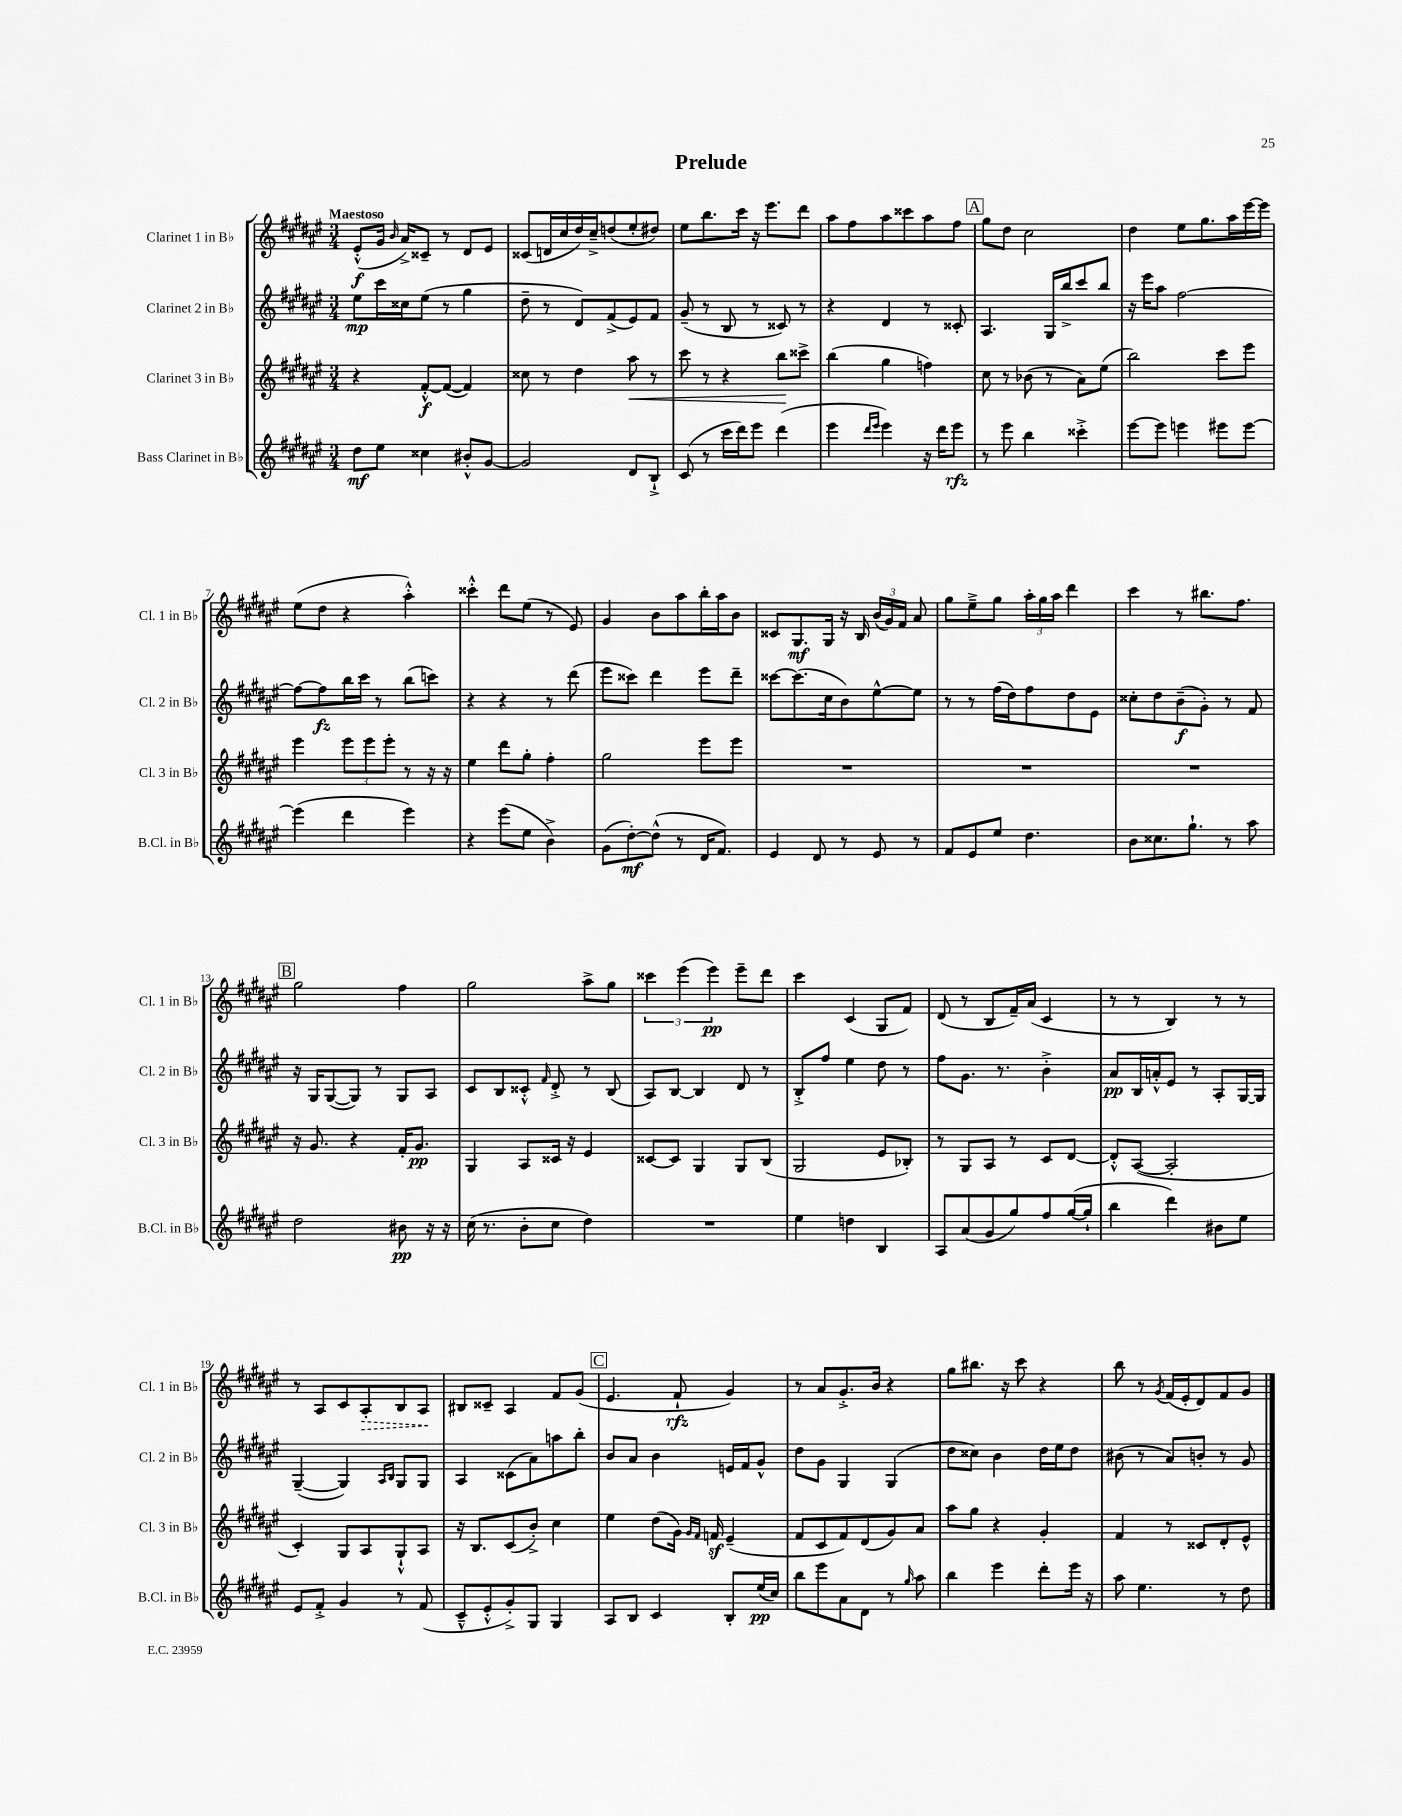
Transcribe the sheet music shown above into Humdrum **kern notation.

**kern	**dynam	**kern	**dynam	**kern	**dynam	**kern	**dynam
*part4	*part4	*part3	*part3	*part2	*part2	*part1	*part1
*staff4	*staff4	*staff3	*staff3	*staff2	*staff2	*staff1	*staff1
*I"Bass Clarinet in B♭	*	*I"Clarinet 3 in B♭	*	*I"Clarinet 2 in B♭	*	*I"Clarinet 1 in B♭	*
*I'B.Cl. in B♭	*	*I'Cl. 3 in B♭	*	*I'Cl. 2 in B♭	*	*I'Cl. 1 in B♭	*
*clefG2	*	*clefG2	*	*clefG2	*	*clefG2	*
*k[f#c#g#d#a#e#]	*	*k[f#c#g#d#a#e#]	*	*k[f#c#g#d#a#e#]	*	*k[f#c#g#d#a#e#]	*
*M3/4	*	*M3/4	*	*M3/4	*	*M3/4	*
=1	=1	=1	=1	=1	=1	=1	=1
!	!	!	!	!	!	!LO:TX:a:B:t=Maestoso	!
8dd#\L	mf	4r	.	8ee#\L	mp	(8e#'^^/L	f
8ee#\J	.	.	.	16ccc#\L	.	16g#/Jk	.
.	.	.	.	.	.	16qqb/	.
.	.	.	.	16cc##X\J	.	16a#^/KL)	.
4cc##X\	.	[8f#'^^/L	f	(8ee#\J	.	8c##X~/J	.
.	.	(8f#/J_	.	8r	.	8r	.
8b#X'^^/L	.	4f#/])	.	4gg#\	.	8d#/L	.
[8g#/J	.	.	.	.	.	8e#/J	.
=2	=2	=2	=2	=2	=2	=2	=2
2g#/]	.	8cc##X\	.	8dd#~\	.	(8c##X/L	.
.	.	8r	.	8r	.	16dn/L	.
.	.	.	.	.	.	16cc#/	.
.	.	4dd#\	.	8d#/L)	.	16dd#/)	.
.	.	.	.	.	.	16cc#~^/J	.
.	.	.	.	(8f#^/	.	(8ddn/	.
!	!	!	!LO:HP:b	!	!	!	!
8d#/L	.	8aa#\	<	8e#/)	.	8ee#'/	.
8B`^/J	.	8r	.	8f#/J	.	8dd#X/J)	.
=3	=3	=3	=3	=3	=3	=3	=3
(8c#/	.	8ccc#\	.	(8g#~/	.	8ee#\L	.
8r	.	8r	.	8r	.	8.bb\	.
16ccc#\LL	.	4r	.	8B/	.	.	.
16ddd#\J)	.	.	.	.	.	16ccc#\Jk	.
8eee#\J	.	.	.	8r	.	16r	.
.	.	.	.	.	.	8.eee#\L	.
(4ddd#\	.	8bb\L	.	8c##X/)	.	.	.
.	.	8ccc##X^\J	[	8r	.	8ddd#\J	.
=4	=4	=4	=4	=4	=4	=4	=4
4eee#\	.	(4bb\	.	4r	.	8aa#\L	.
.	.	.	.	.	.	8ff#\	.
16qqddd#/LL	.	.	.	.	.	.	.
16qqeee#/JJ	.	.	.	.	.	.	.
4eee#\)	.	4gg#\	.	4d#/	.	8aa#\	.
.	.	.	.	.	.	8ccc##X\	.
16r	.	4ffn\)	.	8r	.	8aa#\	.
16ddd#\KL	.	.	.	.	.	.	.
8eee#\J	rfz	.	.	8c##X'/	.	8ff#\J	.
!!LO:REH:place=s1:t=A
=5	=5	=5	=5	=5	=5	=5	=5
8r	.	8cc#\	.	4.A#/	.	8gg#\L	.
8eee#\	.	8r	.	.	.	8dd#\J	.
4bb\	.	(8b-X\	.	.	.	2cc#\	.
.	.	8r	.	16G#/LL	.	.	.
.	.	.	.	16bb^/J	.	.	.
4ccc##X'^\	.	8a#\L)	.	8ccc#/	.	.	.
.	.	(8ee#\J	.	8bb/J	.	.	.
=6	=6	=6	=6	=6	=6	=6	=6
[8eee#\L	.	2bb\)	.	16r	.	4dd#\	.
.	.	.	.	16eee#\KL	.	.	.
8eee#\J]	.	.	.	8aa#\J	.	.	.
4eeen\	.	.	.	[2ff#\	.	8ee#\L	.
.	.	.	.	.	.	8.gg#\	.
8eee#X\L	.	8ccc#\L	.	.	.	.	.
.	.	.	.	.	.	16aa#\L	.
[8eee#\J	.	8eee#\J	.	.	.	[16eee#\	.
.	.	.	.	.	.	16eee#\JJ]	.
!!LO:LB:g=z
=7	=7	=7	=7	=7	=7	=7	=7
(4eee#\]	.	4eee#\	.	8ff#\L_	.	(8ee#\L	.
.	.	.	.	8ff#\]	fz	8dd#\J	.
4ddd#\	.	12eee#\L	.	16bb\L	.	4r	.
.	.	.	.	16ccc#\JJ	.	.	.
.	.	12eee#\	.	.	.	.	.
.	.	.	.	8r	.	.	.
.	.	12eee#'\J	.	.	.	.	.
4eee#\)	.	8r	.	(8bb\L	.	4aa#'^^\)	.
.	.	16r	.	8cccn\J)	.	.	.
.	.	16r	.	.	.	.	.
=8	=8	=8	=8	=8	=8	=8	=8
4r	.	4ee#\	.	4r	.	4ccc##X'^^\	.
(8eee#\L	.	8ddd#\L	.	4r	.	8ddd#\L	.
8ee#\J	.	8gg#'\J	.	.	.	(8ee#\J	.
4b^\)	.	4ff#'\	.	8r	.	8r	.
.	.	.	.	(8ddd#\	.	8e#/)	.
=9	=9	=9	=9	=9	=9	=9	=9
(8g#\L	.	2gg#\	.	8eee#\L	.	4g#/	.
[8dd#'\)	mf	.	.	8ccc##X\J)	.	.	.
(8dd#^^\J]	.	.	.	4ddd#\	.	8b\L	.
8r	.	.	.	.	.	8aa#\	.
16d#/KL	.	8eee#\L	.	8eee#\L	.	16bb'\L	.
8.f#/J)	.	.	.	.	.	16aa#\J	.
.	.	8eee#\J	.	8ddd#~\J	.	8b\J	.
=10	=10	=10	=10	=10	=10	=10	=10
4e#/	.	2.r	.	[8ccc##X\L	.	8c##X/L	.
.	.	.	.	(8.ccc##\]	.	8.G#/	mf
8d#/	.	.	.	.	.	.	.
.	.	.	.	16cc#\k	.	16G#/Jk	.
8r	.	.	.	8b\)	.	16r	.
.	.	.	.	.	.	16B/	.
8e#/	.	.	.	[8ee#^^\	.	(24b/LL	.
.	.	.	.	.	.	24g#/)	.
.	.	.	.	.	.	24f#/JJ	.
8r	.	.	.	8ee#\J]	.	8a#/	.
=11	=11	=11	=11	=11	=11	=11	=11
8f#/L	.	2.r	.	8r	.	8gg#\L	.
8e#/	.	.	.	8r	.	8ee#~^\	.
8ee#/J	.	.	.	(16ff#\LL	.	8gg#\J	.
.	.	.	.	16dd#\J)	.	.	.
4.dd#\	.	.	.	8ff#\	.	24aa#'\LL	.
.	.	.	.	.	.	24gg#\	.
.	.	.	.	.	.	24aa#\JJ	.
.	.	.	.	8dd#\	.	4ddd#\	.
.	.	.	.	8e#\J	.	.	.
=12	=12	=12	=12	=12	=12	=12	=12
8b\L	.	2.r	.	8cc##X'\L	.	4ccc#\	.
8.cc##X\	.	.	.	8dd#\	.	.	.
.	.	.	.	(8b~\	f	8r	.
8.gg#`\J	.	.	.	.	.	.	.
.	.	.	.	8g#'\J)	.	8.bb#X\L	.
8r	.	.	.	8r	.	.	.
.	.	.	.	.	.	8.ff#\J	.
8aa#\	.	.	.	8f#/	.	.	.
!!LO:LB:g=z
!!LO:REH:place=s1:t=B
=13	=13	=13	=13	=13	=13	=13	=13
2dd#\	.	16r	.	16r	.	2gg#\	.
.	.	8.g#/	.	16G#/KL	.	.	.
.	.	.	.	([8G#/	.	.	.
.	.	4r	.	8G#/J])	.	.	.
.	.	.	.	8r	.	.	.
8b#X\	pp	16f#'/KL	.	8G#/L	.	4ff#\	.
.	.	8.g#/J	pp	.	.	.	.
16r	.	.	.	8A#/J	.	.	.
16r	.	.	.	.	.	.	.
=14	=14	=14	=14	=14	=14	=14	=14
(16cc#\	.	4G#/	.	8c#/L	.	2gg#\	.
8.r	.	.	.	.	.	.	.
.	.	.	.	8B/	.	.	.
8b'\L	.	8A#/L	.	8c##X'^^/J	.	.	.
.	.	.	.	16qqf#/	.	.	.
8cc#\J	.	16c##X/Jk	.	8d#'^/	.	.	.
.	.	16r	.	.	.	.	.
4dd#\)	.	4e#/	.	8r	.	8aa#^\L	.
.	.	.	.	(8B/	.	8gg#\J	.
=15	=15	=15	=15	=15	=15	=15	=15
2.r	.	[8c##X/L	.	8A#/L)	.	6ccc##X\	.
.	.	8c##/J]	.	[8B/J	.	.	.
.	.	.	.	.	.	(6eee#\	.
.	.	4G#/	.	4B/]	.	.	.
.	.	.	.	.	.	6eee#\)	pp
.	.	8G#/L	.	8d#/	.	8eee#~\L	.
.	.	(8B/J	.	8r	.	8ddd#\J	.
=16	=16	=16	=16	=16	=16	=16	=16
4ee#\	.	2G#/	.	8B'^/L	.	4ccc#\	.
.	.	.	.	8ff#/J	.	.	.
4ddn\	.	.	.	4ee#\	.	(4c#/	.
4B/	.	8e#/L	.	8dd#\	.	8G#/L	.
.	.	8B-X'/J)	.	8r	.	8f#/J)	.
=17	=17	=17	=17	=17	=17	=17	=17
8A#/L	.	8r	.	8ff#\L	.	(8d#/	.
(8a#/	.	8G#/L	.	8.g#\J	.	8r	.
8g#/	.	8A#/J	.	.	.	8B/L	.
.	.	.	.	8.r	.	.	.
8gg#/)	.	8r	.	.	.	16f#~/L)	.
.	.	.	.	.	.	(16a#/JJ	.
8ff#/	.	8c#/L	.	4b'^\	.	4c#/	.
([16gg#/L	.	[8d#/J	.	.	.	.	.
16gg#`/JJ]	.	.	.	.	.	.	.
=18	=18	=18	=18	=18	=18	=18	=18
4bb\	.	8d#'^^/L]	.	8a#/L	pp	8r	.
.	.	([8A#/J	.	16B/L	.	8r	.
.	.	.	.	16an'^^/J	.	.	.
4ddd#\)	.	2A#'/]	.	8e#/J	.	4B/)	.
.	.	.	.	8r	.	.	.
8b#X\L	.	.	.	8A#'/L	.	8r	.
8ee#\J	.	.	.	[16G#/L	.	8r	.
.	.	.	.	16G#/JJ]	.	.	.
!!LO:LB:g=z
=19	=19	=19	=19	=19	=19	=19	=19
8e#/L	.	4c#'/)	.	([4G#~/	.	8r	.
8f#'^/J	.	.	.	.	.	8A#/L	.
4g#/	.	8G#/L	.	4G#/])	.	8c#/	.
!	!	!	!	!	!	!	!LO:HP:b
.	.	8A#/	.	.	.	8A#'/	>
.	.	.	.	16qqA#/LL	.	.	.
.	.	.	.	16qqB/JJ	.	.	.
8r	.	8G#`^^/	.	8G#/L	.	8B/	.
(8f#/	.	8A#/J	.	8G#/J	.	8A#/J	.
.	.	.	.	.	.	.	]
=20	=20	=20	=20	=20	=20	=20	=20
8c#~^^/L	.	16r	.	4A#/	.	8B#X/L	.
.	.	8.B/L	.	.	.	.	.
8e#'^^/	.	.	.	.	.	8c##X~/J	.
8g#'^/)	.	(8c#/	.	(8c##X\L	.	4A#/	.
8G#/J	.	8b'^/J)	.	8a#\)	.	.	.
4G#/	.	4cc#\	.	8aan\	.	8f#/L	.
.	.	.	.	8bb'\J	.	(8g#/J	.
!!LO:REH:place=s1:t=C
=21	=21	=21	=21	=21	=21	=21	=21
8A#/L	.	4ee#\	.	8b/L	.	4.e#/	.
8B/J	.	.	.	8a#/J	.	.	.
4c#/	.	(8dd#\L	.	4b\	.	.	.
.	.	16g#\Jk)	.	.	.	8f#`/	rfz
.	.	16qqg#/LL	.	.	.	.	.
.	.	16qqf#/JJ	.	.	.	.	.
.	.	16fnz/	.	.	.	.	.
8B'/L	.	(4e#~/	.	16en/LL	.	4g#/)	.
.	.	.	.	16f#/J	.	.	.
(16ee#/L	pp	.	.	8g#^^/J	.	.	.
16cc#/JJ)	.	.	.	.	.	.	.
=22	=22	=22	=22	=22	=22	=22	=22
8bb\L	.	8f#/L	.	8dd#\L	.	8r	.
8eee#\	.	8c#/	.	8g#\J	.	8a#/L	.
8a#\	.	8f#/)	.	4G#/	.	8.g#'^/	.
8d#\J	.	(8d#/	.	.	.	.	.
.	.	.	.	.	.	16b/Jk	.
8r	.	8g#/)	.	(4G#/	.	4r	.
16qqgg#/	.	.	.	.	.	.	.
8aa#\	.	8a#/J	.	.	.	.	.
=23	=23	=23	=23	=23	=23	=23	=23
4bb\	.	8aa#\L	.	8dd#\L	.	8gg#\L	.
.	.	8gg#\J	.	8cc##X\J)	.	8.bb#X\J	.
4eee#\	.	4r	.	4b\	.	.	.
.	.	.	.	.	.	16r	.
.	.	.	.	.	.	8ccc#\	.
8ddd#'\L	.	4g#'/	.	16dd#\LL	.	4r	.
.	.	.	.	16ee#\J	.	.	.
16eee#\Jk	.	.	.	8dd#\J	.	.	.
16r	.	.	.	.	.	.	.
=24	=24	=24	=24	=24	=24	=24	=24
8aa#\	.	4f#/	.	(8b#X\	.	8bb\	.
4.ee#\	.	.	.	8r	.	8r	.
.	.	.	.	.	.	8qg#/	.
.	.	8r	.	8a#/L)	.	(16f#/LL	.
.	.	.	.	.	.	16e#'/J	.
.	.	8c##X/L	.	8bn'/J	.	8d#/)	.
8r	.	8d#'/	.	8r	.	8f#/	.
8dd#\	.	8e#^^/J	.	8g#/	.	8g#/J	.
==	==	==	==	==	==	==	==
*-	*-	*-	*-	*-	*-	*-	*-
